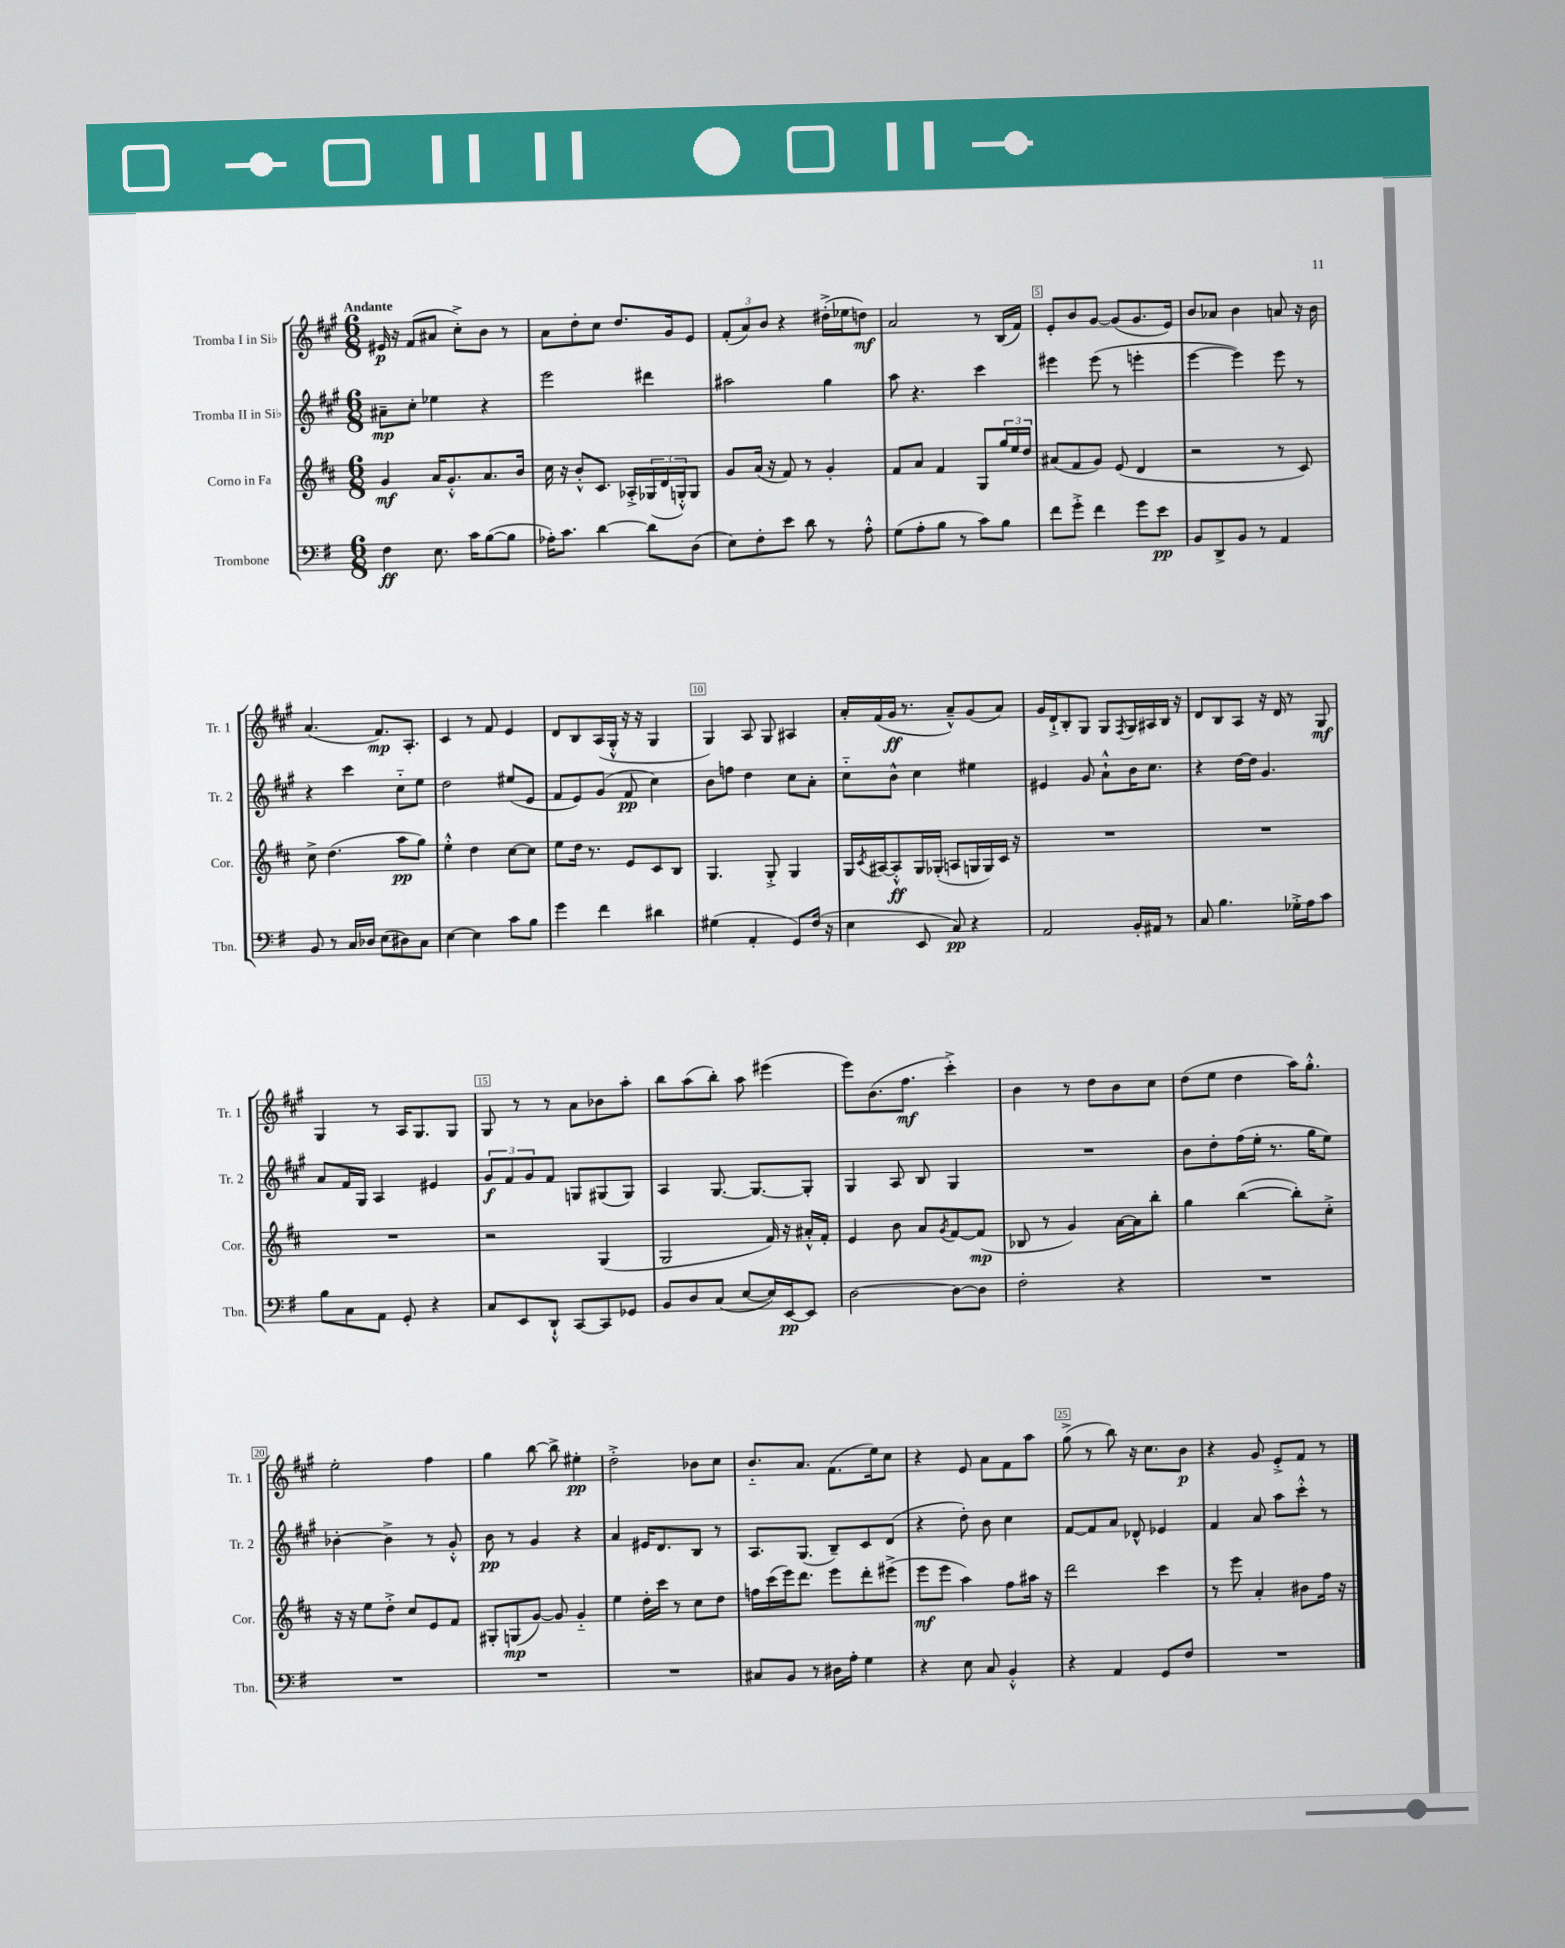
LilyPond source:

<<
\new StaffGroup <<
\new Staff = "s0" \with { instrumentName = "Tromba I in Sib" shortInstrumentName = "Tr. 1" } {
    \clef treble \key a \major \numericTimeSignature \time 6/8 \tempo "Andante"
    eis'16\p r16 fis'8( ais'8 cis''8-.->) b'8 r8 |
    a'8 d''8-. cis''8 d''8. gis'16 e'8 |
    \tuplet 3/2 { fis'8-.( a'8) b'8 } r4 dis''16-.->( ees''16 d''8\mf) |
    a'2 r8 b16( fis'16) |
    e'8-. b'8 gis'8~ gis'8( gis'8. e'16) |
    b'8 aes'8 b'4 a'8 r16 b'16 |
    a'4.( fis'8.\mp) a8.-. |
    cis'4 r8 fis'8 e'4 |
    d'8 b8 a16( gis16-.-^ r16 r16 gis4 |
    gis4) a8 gis8 ais4 |
    a'16-. fis'16( gis'16\ff r8. a'8---^) gis'8( a'8) |
    gis'16 d'16-!-> b8-. gis8 gis8 \acciaccatura { fis8 } gis16 ais16 b16 r16 |
    d'8 b8 a8 r16 d'16 r8 gis8\mf |
    gis4 r8 a16 gis8. gis8 |
    gis8 r8 r8 a'8 bes'8 a''8-. |
    b''8 a''8( b''8-.) a''8 eis'''4( |
    e'''8) b'8.( fis''8.\mf cis'''4-.->) |
    b'4 r8 d''8 b'8 cis''8 |
    d''8( e''8 d''4 a''16) gis''8.-.-^ |
    e''2-. fis''4 |
    gis''4 b''8~ b''8-> eis''4-.\pp |
    d''2-.-> bes'8 cis''8 |
    b'8.-_ a'8. fis'8.( e''16) cis''8 |
    r4 e'8 a'8 fis'8 a''8 |
    gis''8->( r8 b''8) r16 cis''8. b'8\p |
    r4 gis'8 e'8-.-> fis'8 r8 \bar "|." |
}
\new Staff = "s1" \with { instrumentName = "Tromba II in Sib" shortInstrumentName = "Tr. 2" } {
    \clef treble \key a \major \numericTimeSignature \time 6/8
    ais'8--\mp cis''8-. ees''4 r4 |
    e'''2 dis'''4 |
    ais''2 gis''4 |
    a''8 r4. cis'''4 |
    eis'''4 eis'''8( r8 e'''4-. |
    e'''4~ e'''4) e'''8 r8 |
    r4 cis'''4 cis''8-_ e''8 |
    d''2 eis''8( e'8 |
    fis'8 e'8) gis'8( fis'8\pp cis''4) |
    b'8 f''8 d''4 cis''8 a'8-. |
    cis''8-_ b'8-^ cis''4 eis''4 |
    eis'4 gis'8 a'8-!-^ b'16 cis''8. |
    r4 d''16~ d''16 gis'4. |
    a'8 fis'16 gis16 a4 eis'4 |
    \tuplet 3/2 { gis'8\f fis'8 gis'8 } fis'8 g8 gis8( gis8) |
    a4 gis8.~ gis8.~ gis8-. |
    gis4 a8 b8 gis4 |
    R2. |
    b'8 d''8-. fis''16( e''16-. r8. gis''16 e''8) |
    bes'4~-. bes'4-> r8 gis'8-.-^ |
    b'8\pp r8 gis'4 r4 |
    a'4 eis'16 d'8. b8 r8 |
    a8. gis8.( b8--) cis'8 d'8( |
    r4 d''8-.) b'8 cis''4 |
    fis'8~ fis'8 a'8 des'8-^ ees'4 |
    fis'4 a'8 a''8 cis'''8-.-^ r8 \bar "|." |
}
\new Staff = "s2" \with { instrumentName = "Corno in Fa" shortInstrumentName = "Cor." } {
    \clef treble \key d \major \numericTimeSignature \time 6/8
    g'4\mf a'16 g'8.-.-^ a'8. b'16 |
    cis''16 r16 b'8-.-^ cis'8. aes16-.-> \tuplet 3/2 { ges16( d'16 g16-.-^) } g8 |
    g'8 a'16( r16 fis'8) r8 g'4-. |
    fis'8 a'8 fis'4 g8 \tuplet 3/2 { g''16 e''16 d''16 } |
    ais'8( fis'8 g'8) e'8( d'4 |
    r2 r8 cis'8) |
    cis''8-> d''4.( a''8\pp g''8) |
    e''4-.-^ d''4 cis''8~ cis''8 |
    e''8 d''16 r8. e'8 cis'8 b8 |
    g4. g8-.-> g4 |
    g16 \acciaccatura { cis'8 } ais16~ ais8-.-^\ff g16 ges16-.( a8 g16 g16) cis'16 r16 |
    R2. |
    R2. |
    R2. |
    r2 g4( |
    g2 fis'16) r16 ais'16-.-^ fis'16-. |
    e'4 b'8 a'8 \acciaccatura { g'8 } fis'8~ fis'8\mp( |
    bes8 r8 g'4) a'16~ a'16 b''8-. |
    g''4 b''4~( b''8-.) cis''8-.-> |
    r16 r16 e''8 d''8-.-> cis''8 e'8 fis'8 |
    gis8-. g8\mp( g'8~) g'8 g'4-_ |
    e''4 d''16-. cis'''16 r8 cis''8 d''8 |
    f''16 cis'''16( e'''16) d'''8. e'''8 d'''8-. eis'''8->( |
    e'''8\mf e'''8 a''4) fis''8 ais''16 r16 |
    d'''2 cis'''4 |
    r8 e'''8 a'4-. bis'8 fis''16 r16 \bar "|." |
}
\new Staff = "s3" \with { instrumentName = "Trombone" shortInstrumentName = "Tbn." } {
    \clef bass \key g \major \numericTimeSignature \time 6/8
    fis4\ff e8. c'16 b8~( b8 |
    aes16-.) c'8. d'4~ d'8 d8( |
    e8) fis8-. e'8 d'8 r8 a8-.-^ |
    g8( a8-. b8 r8 c'8) b8 |
    fis'8 g'8-.-> fis'4 g'8 e'8\pp |
    b,8 d,8-> b,8 r8 a,4 |
    b,8 r8 c16 des16 e8( dis8) c8 |
    e4~ e4 c'8 b8 |
    g'4 fis'4 dis'4 |
    gis4( a,4-. g,8) fis16( r16 |
    e4 e,8 c8\pp) r4 |
    a,2 b,16-. ais,16 r8 |
    c8 b4. ges16-.-> a16 c'8 |
    b8 c8 a,8 g,8-. r4 |
    c8 e,8 d,8-!-^ c,8~ c,8 ges,8 |
    b,8 d8 c8( e8~ e16) e,16~\pp e,8 |
    d2~ d8~ d8 |
    fis2-. r4 |
    R2. |
    R2. |
    R2. |
    R2. |
    cis8 b,8 r8 dis16 a16-. g4 |
    r4 e8 c8 b,4-.-^ |
    r4 a,4 g,8 fis8 |
    R2. \bar "|." |
}
>>
>>
\layout { \context { \Score \override BarNumber.break-visibility = ##(#f #t #t) barNumberVisibility = #(every-nth-bar-number-visible 5) \override BarNumber.stencil = #(make-stencil-boxer 0.1 0.3 ly:text-interface::print) } }
